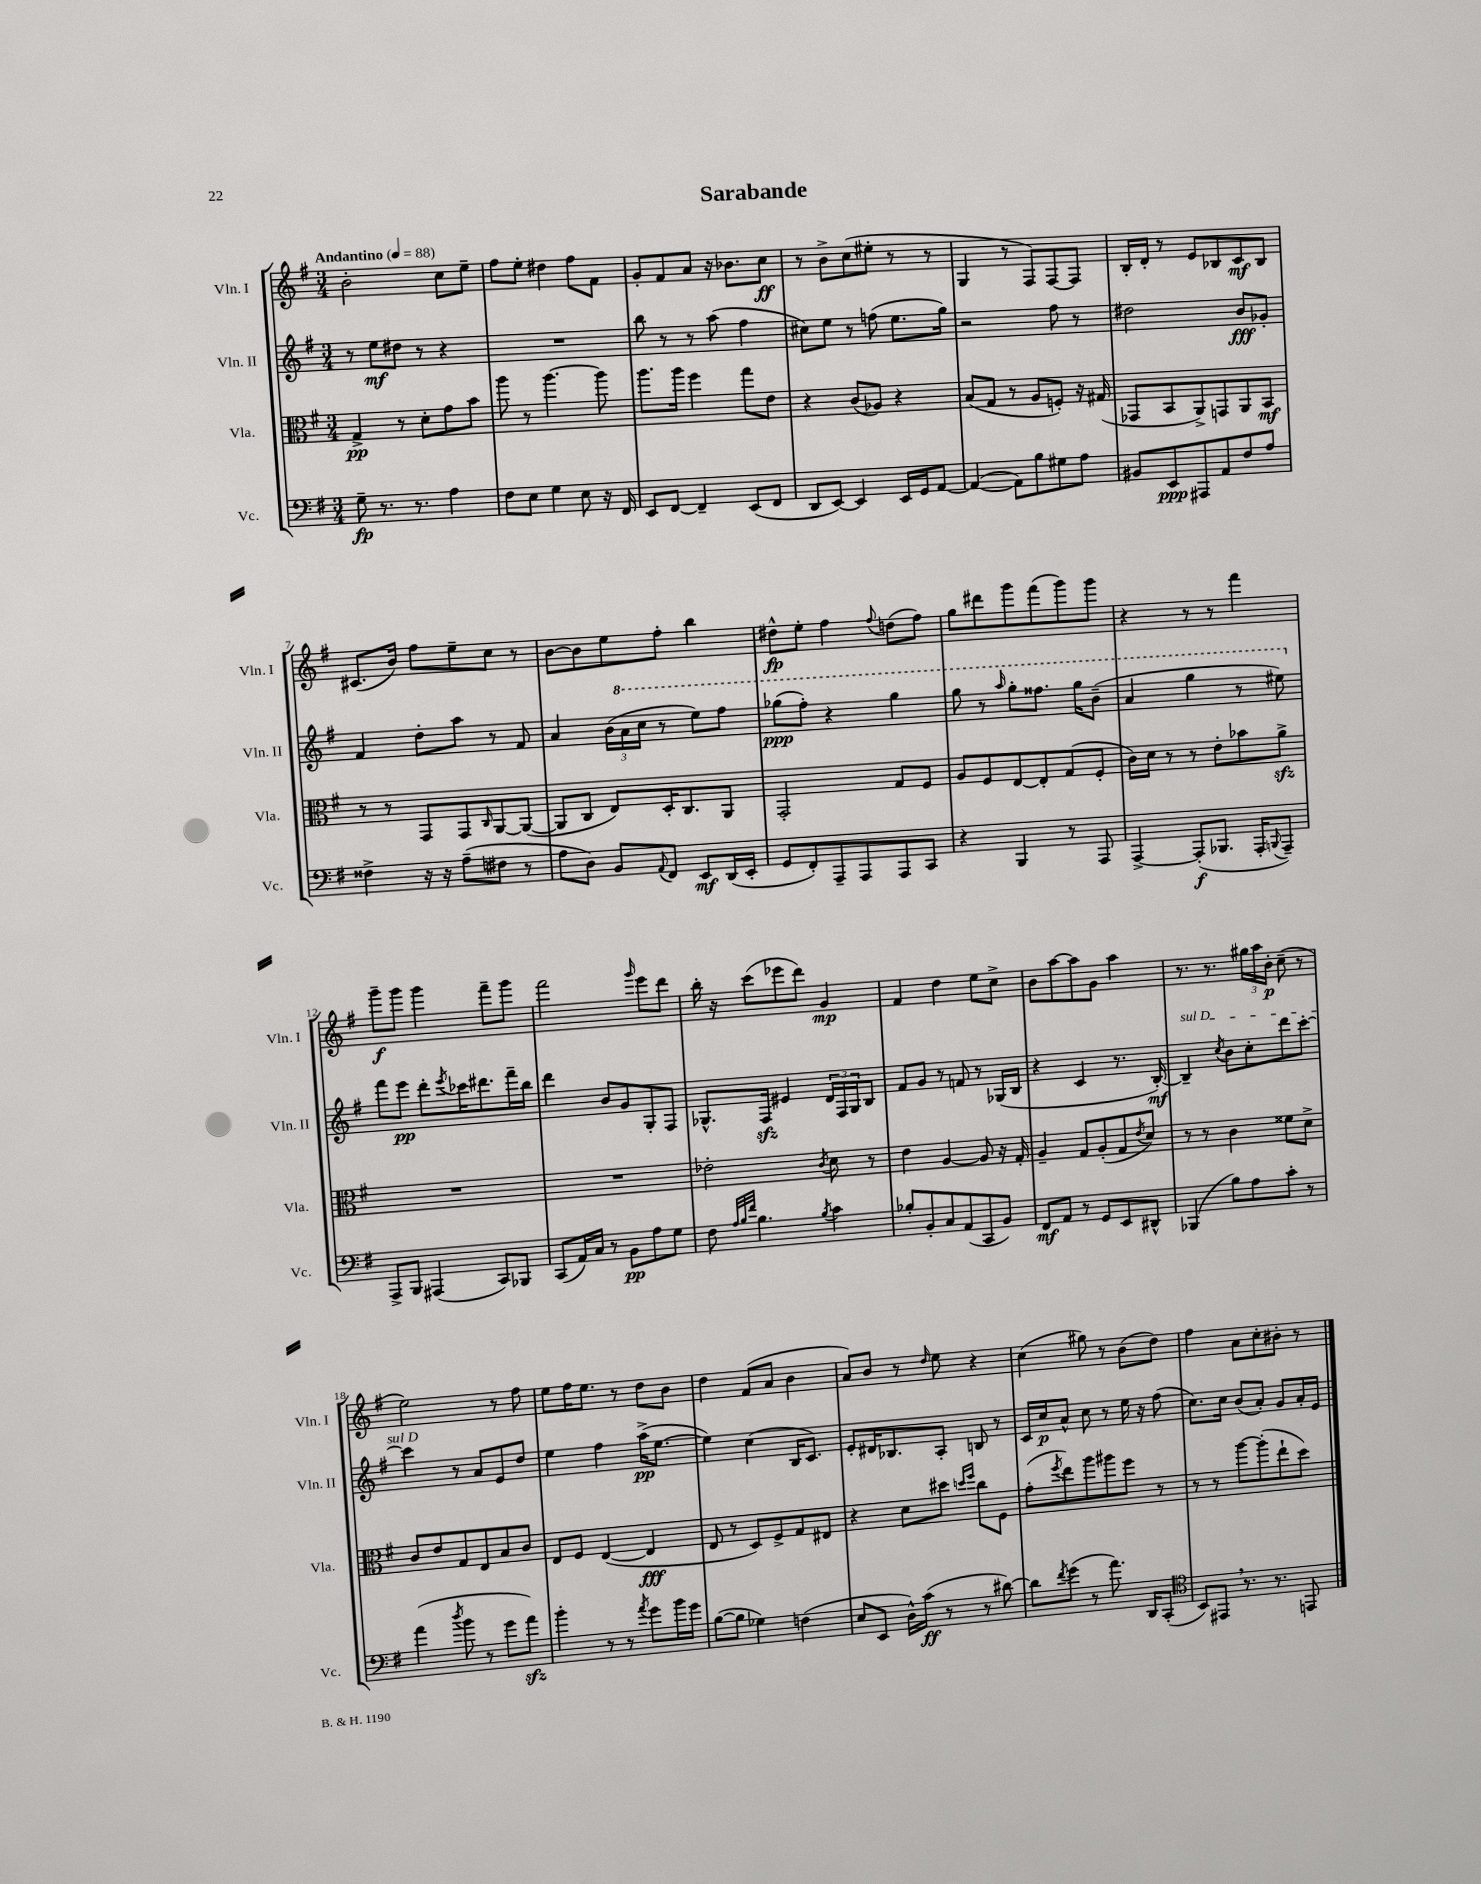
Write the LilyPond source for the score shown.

\header { title = "Sarabande" }
<<
\new StaffGroup <<
\new Staff = "s0" \with { instrumentName = "Vln. I" shortInstrumentName = "Vln. I" } {
    \clef treble \key g \major \numericTimeSignature \time 3/4 \tempo "Andantino" 4 = 88
    b'2-. c''8 e''8-- |
    fis''8 e''8-. dis''4 fis''8 fis'8 |
    g'8-. fis'8 a'8 r16 bes'8. c''8\ff |
    r8 b'8-> c''8( eis''8-. r8 r8 |
    g4 r8 fis8) fis8~ fis8 |
    b16-. d'16-. r8 e'8 bes8 c'8\mf bes8 |
    cis'8.( b'16) fis''8 e''8-- c''8 r8 |
    b'8~ b'8 e''8 fis''8-. b''4 |
    dis''8-^\fp e''8-. fis''4 \appoggiatura { fis''8 } d''8( fis''8) |
    g''8 dis'''8 g'''8 fis'''8( g'''8) g'''8 |
    r4 r8 r8 fis'''4 |
    g'''8--\f g'''8 g'''4 fis'''8-- g'''8 |
    fis'''2 \grace { g'''16 } e'''8 d'''8 |
    b''16-. r16 c'''8( ees'''8 d'''8) g'4\mp |
    fis'4 d''4 e''8 c''8-> |
    b'8 a''8~ a''8 g'8 a''4 |
    r8. r8. \tuplet 3/2 { gis''16 a''16 b'16-.\p } c''8--( r8 |
    e''2) r8 fis''8 |
    e''8 fis''16 e''8. r8 d''8 b'8 |
    d''4 fis'8( a'8 b'4 |
    a'8) b'8 r8 \grace { d''16 } e''8 r4 |
    c''4( gis''8) r8 b'8( d''8) |
    fis''4 a'8 c''8-. bis'8-. r8 \bar "|." |
}
\new Staff = "s1" \with { instrumentName = "Vln. II" shortInstrumentName = "Vln. II" } {
    \clef treble \key g \major \numericTimeSignature \time 3/4
    r8 e''8\mf dis''8 r8 r4 |
    R2. |
    b''8 r8 r8 a''8( fis''4 |
    cis''8) e''8 r8 f''8( e''8. g''16) |
    r2 fis''8 r8 |
    dis''2 b'8\fff ges'8-. |
    fis'4 d''8-. a''8 r8 fis'8 |
    a'4 \tuplet 3/2 { b'16( \ottava #1 a''16 c'''16 } r8 e'''8) fis'''8 |
    ges'''8\ppp( fis'''8-.) r4 ges'''4 |
    g'''8 r8 \grace { a'''16 } g'''8-. fisis'''8. g'''16 b''8--( |
    a''4 g'''4 r8 eis'''8) \ottava #0 |
    fis'''8 e'''8\pp d'''8-. \acciaccatura { e'''8 } ces'''16 dis'''8. fis'''16-- b''16 |
    d'''4 b'8 g'8 g8-. fis8 |
    ges8.-^ fis16\sfz eis'4 \tuplet 3/2 { d'16 fis16 ges16 } b8 |
    fis'8 g'8 r8 f'8 r8 ges16( b16 |
    r4 c'4 r8. b16~-.\mf) |
    \once \override TextSpanner.bound-details.left.text = \markup { \italic "sul D" } b4--\startTextSpan \acciaccatura { c''8 } b'8 c''8-. d'''8 c'''8~-. |
    c'''4\stopTextSpan r8 a'8 e'8 d''8 |
    e''4 fis''4 a''16->\pp( e''8.~ |
    e''4) c''4( b16 c'8.) |
    e'8-. dis'16 bes8. a8-. b8 r8 |
    c'16 c''16\p a'8-^ c''8 r8 e''16 r16 fis''8( |
    c''8.) c''16 b'8( a'8-.) g'8 a'16-. e'16 \bar "|." |
}
\new Staff = "s2" \with { instrumentName = "Vla." shortInstrumentName = "Vla." } {
    \clef alto \key g \major \numericTimeSignature \time 3/4
    g4->\pp r8 d'8-. g'8 b'8 |
    a''8 r8 a''4.~ a''8 |
    a''8. a''16 fis''4 g''8 e'8 |
    r4 c'8( aes8) r4 |
    b8( g8 r8 a8 f8-.) r16 gis16( |
    ges,8 b,8 a,8->) g,8 a,8 b,8\mf |
    r8 r8 g,8 g,8 \grace { c16 } a,8~ a,8~( |
    a,8 c8 e8) d16-. c8. a,8 |
    g,2-. g8 fis8 |
    a8 fis8 e8~ e8-. g8( fis8-. |
    c'16) d'16 r8 r8 e'8-. bes'8 a'8->\sfz |
    R2. |
    R2. |
    ees'2-. \acciaccatura { c'8 } d'8 r8 |
    e'4 a4~ a8 r16 g16-. |
    a4-- g8 a8-.( g8 \acciaccatura { e'8 } d'8) |
    r8 r8 c'4 fisis'8 d'8-> |
    c'8 e'8 g8 e8 b8 c'8 |
    e8 fis8 e4~( e4\fff |
    e8 r8 d8) fis8-> g8 eis8 |
    r4 d'8 dis''8 \grace { d''16 fis''16 } c''8 fis8 |
    g'8-.( \acciaccatura { fis''8 } e''8) a''8 ais''8 fis''8 r8 |
    r8 r8 a''8~ a''8-.( e''8-! d''8) \bar "|." |
}
\new Staff = "s3" \with { instrumentName = "Vc." shortInstrumentName = "Vc." } {
    \clef bass \key g \major \numericTimeSignature \time 3/4
    g8--\fp r8. r8. a4 |
    fis8 e8 g4 e8 r16 fis,16 |
    e,8 fis,8~ fis,4-- e,8( fis,8 |
    d,8 e,8~) e,4 e,16 g,16 a,8~ |
    a,4~( a,8) b8 gis8 a8 |
    bis,8 e,8\ppp ais,,8 a,8 fis8 a8 |
    fisis4-> r16 r16 a8--( fis8 r8 |
    a8 d8) b,8 \appoggiatura { a,8 } fis,8 e,8\mf d,16( e,16-. |
    g,8 fis,8-.) a,,8-- a,,8 a,,8 c,8 |
    r4 b,,4 r8 a,,8 |
    a,,4~-> a,,8-.\f( bes,,8. a,,16-. \appoggiatura { b,,8 } a,,8--) |
    a,,8-> b,,8 ais,,4( c,8) bes,,8 |
    c,8( a,16) c16 r8 b,8\pp a8 g8 |
    fis8 \grace { a32 b32 fis'32 } b4. \acciaccatura { b8 } c'4 |
    bes8-. b,8-. c8 a,8( c,8 b,8) |
    fis,8\mf a,8 r8 g,8 e,8 dis,8-^ |
    bes,,4( b8) a8 c'8-. r8 |
    a'4( \acciaccatura { d''8 } b'8 r8 g'8 a'8\sfz) |
    b'4-. r8 r8 \acciaccatura { a'8 } g'8 b'16 g'16 |
    b8~( b8 ges4) f4( |
    e8 e,8 d16-^) c'16\ff( r8 r8 dis'8~) |
    dis'8 \acciaccatura { fis'8 } g'8( r8 a'8.) d,16 c,8-.( |
    \clef tenor b,8) eis,8 \breathe r8. r8. e,8 \bar "|." |
}
>>
>>
